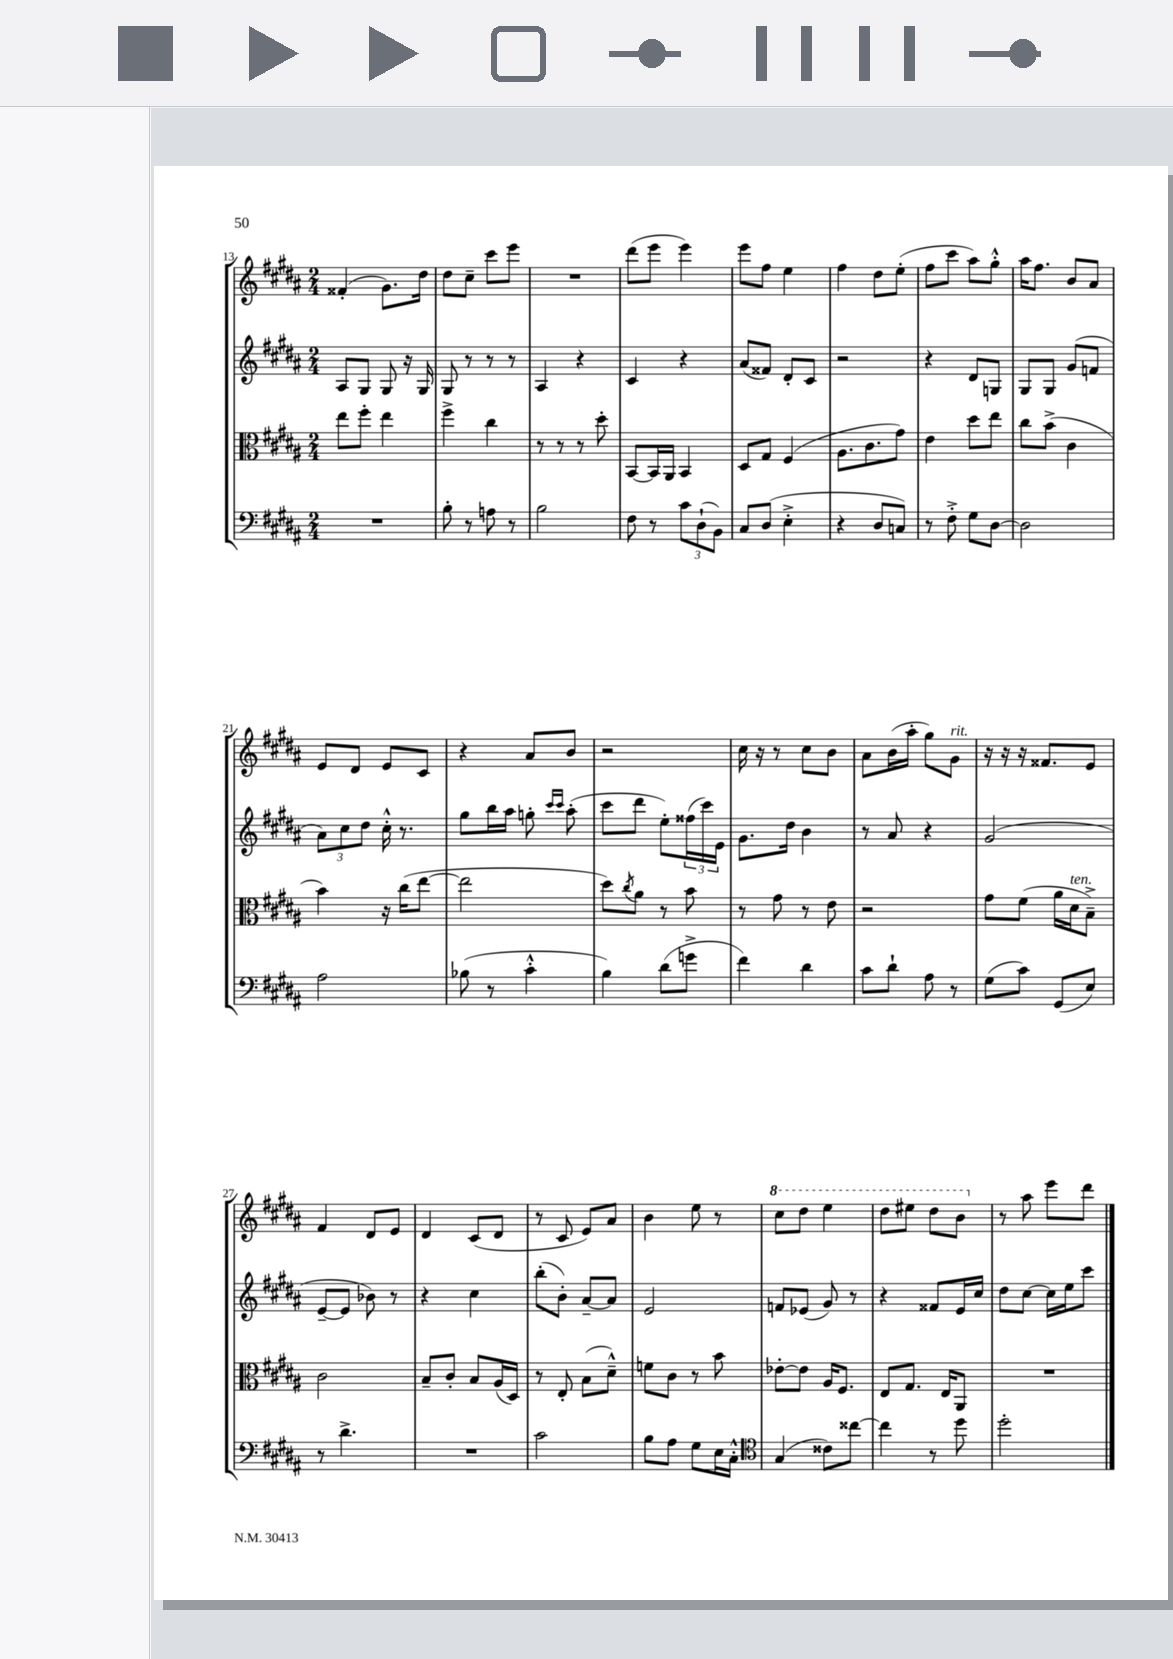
<<
\new StaffGroup <<
\new Staff = "s0" {
    \clef treble \key b \major \numericTimeSignature \time 2/4
    fisis'4-.( gis'8.) dis''16 |
    dis''8 cis''8-- cis'''8 e'''8 |
    R2 |
    dis'''8( e'''8 e'''4) |
    e'''8 fis''8 e''4 |
    fis''4 dis''8 e''8-.( |
    fis''8 cis'''8 ais''8) gis''8-.-^ |
    ais''16 fis''8. b'8 ais'8 |
    e'8 dis'8 e'8 cis'8 |
    r4 ais'8 b'8 |
    r2 |
    cis''16 r16 r8 cis''8 b'8 |
    ais'8 b'16( ais''16-. gis''8) gis'8^\markup { \italic "rit." } |
    r16 r16 r16 fisis'8. e'8 |
    fis'4 dis'8 e'8 |
    dis'4 cis'8( dis'8 |
    r8 cis'8 e'8) ais'8 |
    b'4 e''8 r8 |
    \ottava #1 cis'''8 dis'''8 e'''4 |
    dis'''8 eis'''8 dis'''8 b''8 \ottava #0 |
    r8 ais''8 e'''8 dis'''8 \bar "|." |
}
\new Staff = "s1" {
    \clef treble \key b \major \numericTimeSignature \time 2/4
    ais8 gis8 gis8 r16 gis16 |
    gis8 r8 r8 r8 |
    ais4 r4 |
    cis'4 r4 |
    ais'8( fisis'8) dis'8-. cis'8 |
    r2 |
    r4 dis'8 g8 |
    gis8 gis8 gis'8( f'8 |
    \tuplet 3/2 { ais'8) cis''8 dis''8 } cis''16-.-^ r8. |
    gis''8 b''16 ais''16 g''8-. \grace { cis'''16 cis'''16 } ais''8-.( |
    cis'''8 dis'''8 e''8-.) \tuplet 3/2 { fisis''16( cis'''16) e'16 } |
    gis'8. dis''16 b'4 |
    r8 ais'8 r4 |
    gis'2( |
    e'8~-- e'8 bes'8) r8 |
    r4 cis''4 |
    b''8-.( b'8-.) ais'8~-- ais'8 |
    e'2 |
    f'8 ees'8( gis'8) r8 |
    r4 fisis'8 e'16 cis''16 |
    dis''8 cis''8~ cis''16 e''16 cis'''8 \bar "|." |
}
\new Staff = "s2" {
    \clef alto \key b \major \numericTimeSignature \time 2/4
    e''8 fis''8-. e''4 |
    fis''4-> cis''4 |
    r8 r8 r8 dis''8-. |
    b,8~ b,16 ais,16 b,4 |
    dis8 gis8 fis4( |
    ais8. cis'8. gis'8) |
    e'4 dis''8 e''8 |
    cis''8 b'8->( cis'4 |
    b'4) r16 cis''16( e''8~ |
    e''2 |
    dis''8) \acciaccatura { cis''8 } ais'8 r8 b'8 |
    r8 gis'8 r8 e'8 |
    r2 |
    gis'8 fis'8( ais'16 dis'16^\markup { \italic "ten." } b8--->) |
    cis'2 |
    b8-- cis'8-. b8 ais16( dis16) |
    r8 e8-. b8( dis'8---^) |
    f'8 cis'8 r8 b'8 |
    ees'8~-. ees'8 ais16 fis8. |
    e8 gis8. e16 ais,8 |
    R2 \bar "|." |
}
\new Staff = "s3" {
    \clef bass \key b \major \numericTimeSignature \time 2/4
    R2 |
    b8-. r8 a8 r8 |
    b2 |
    fis8 r8 \tuplet 3/2 { cis'8 dis8-!( b,8) } |
    cis8 dis8( e4-.-> |
    r4 dis8 c8) |
    r8 fis8-.-> gis8 dis8~ |
    dis2 |
    ais2 |
    bes8( r8 cis'4-.-^ |
    b4) dis'8( g'8-> |
    fis'4) dis'4 |
    cis'8 dis'8-! ais8 r8 |
    gis8( cis'8) gis,8( e8) |
    r8 dis'4.-> |
    R2 |
    cis'2 |
    b8 ais8 gis8 e16 cis16-.-^ |
    \clef tenor gis4( cisis'8) cisis''8~ |
    cisis''4 r8 dis''8 |
    dis''2-. \bar "|." |
}
>>
>>
\layout { \context { \Score currentBarNumber = #13 } }
